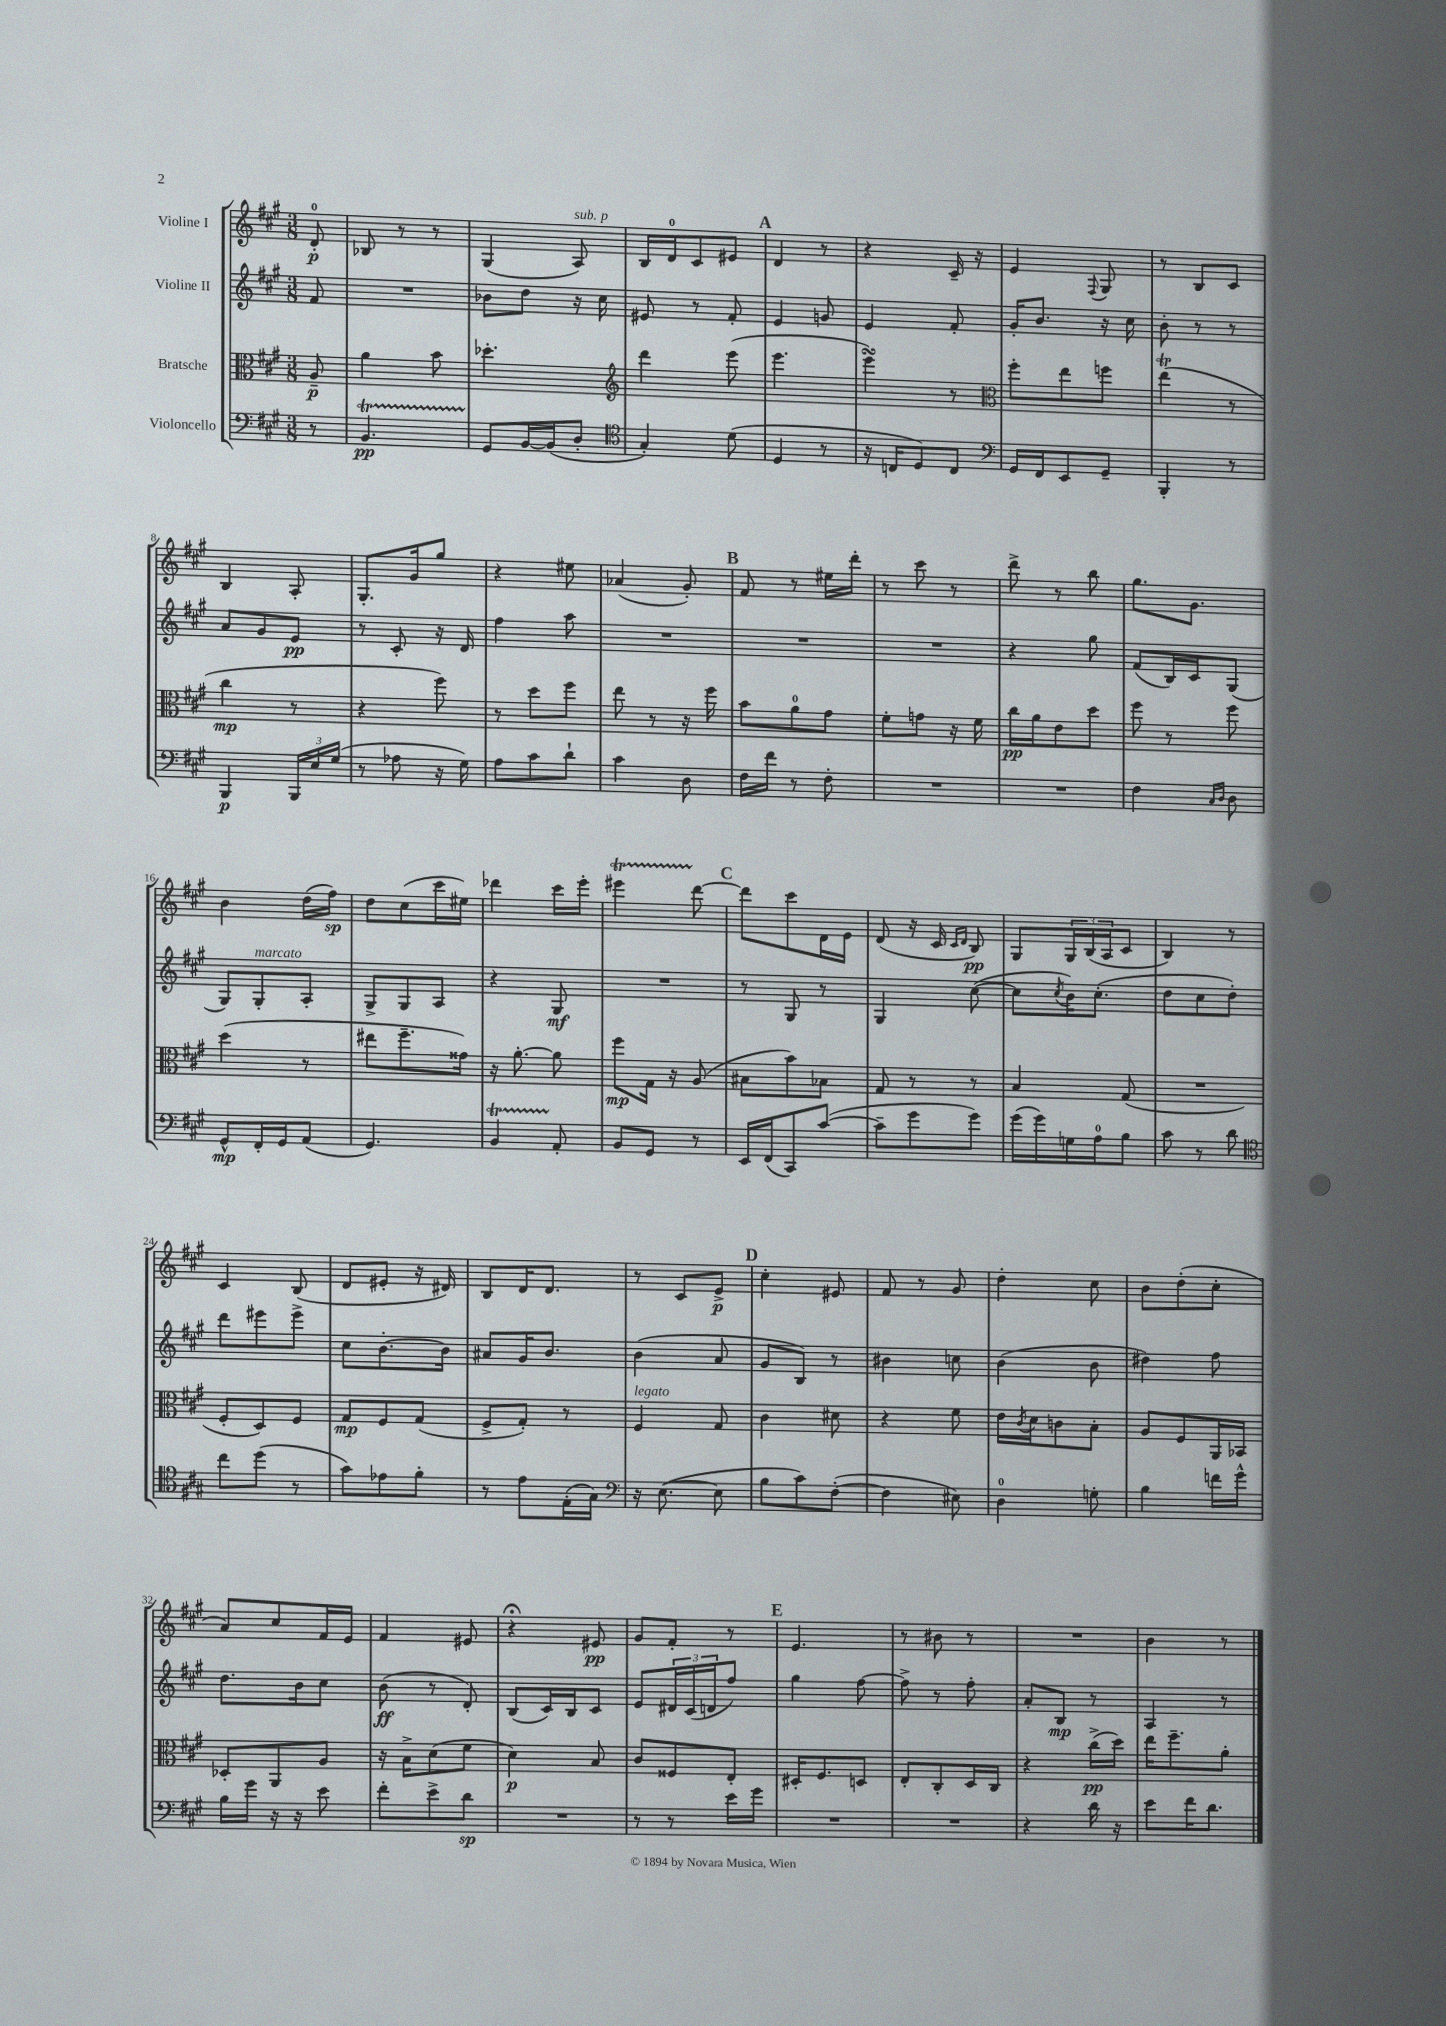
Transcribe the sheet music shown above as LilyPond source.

<<
\new StaffGroup <<
\new Staff = "s0" \with { instrumentName = "Violine I" } {
    \clef treble \key a \major \numericTimeSignature \time 3/8 \partial 8
    d'8-0-.\p |
    bes8 r8 r8 |
    gis4( a8^\markup { \italic "sub. p" }) |
    b16 d'16-0 cis'8 eis'8 |
    \mark \markup { \bold "A" } d'4 r8 |
    r4 cis'16-- r16 |
    e'4 \appoggiatura { fis8 } gis8 |
    r8 b8 cis'8 |
    b4 a8-. |
    gis8.-. gis'16 gis''8 |
    r4 eis''8 |
    aes'4( gis'8-.) |
    \mark \markup { \bold "B" } fis'8 r8 eis''16 d'''16-. |
    r8 cis'''8 r8 |
    d'''8-> r8 b''8 |
    gis''8. gis'8. |
    b'4 d''16( fis''16\sp) |
    d''8 cis''8( cis'''16 eis''16) |
    des'''4 cis'''16 e'''16-. |
    eis'''4\startTrillSpan d'''8~\stopTrillSpan |
    \mark \markup { \bold "C" } d'''8 cis'''8 d'16 e'16 |
    d'8( r16 cis'16 \grace { cis'16 d'16 } b8\pp) |
    gis8 \tuplet 3/2 { gis16 b16( a16 } cis'8 |
    b4) r8 |
    cis'4 b8( |
    d'8 eis'8-. r16 dis'16) |
    b8 d'16 d'8. |
    r8 cis'8 e'8->\p |
    \mark \markup { \bold "D" } cis''4-. eis'8 |
    fis'8 r8 gis'8 |
    d''4-. cis''8 |
    b'8 d''8-.( cis''8-. |
    a'8) cis''8 fis'16 e'16 |
    fis'4 eis'8 |
    r4\fermata eis'8\pp |
    gis'8 fis'8-. r8 |
    \mark \markup { \bold "E" } e'4. |
    r8 bis'8 r8 |
    R4. |
    b'4 r8 \bar "|." |
}
\new Staff = "s1" \with { instrumentName = "Violine II" } {
    \clef treble \key a \major \numericTimeSignature \time 3/8 \partial 8
    fis'8 |
    R4. |
    bes'8 d''8 r16 cis''16 |
    eis'8 r8 fis'8-. |
    \mark \markup { \bold "A" } e'4 g'8 |
    e'4 fis'8-. |
    gis'16-. b'8. r16 cis''16 |
    b'8-. r8 r8 |
    a'8 gis'8 e'8\pp |
    r8 cis'8-. r16 d'16 |
    fis''4 a''8 |
    R4. |
    \mark \markup { \bold "B" } R4. |
    R4. |
    r4 gis''8 |
    fis'8( b16) cis'16 gis8( |
    gis8) gis8-.^\markup { \italic "marcato" } a8-. |
    gis8-> gis8 a8 |
    r4 gis8\mf |
    R4. |
    \mark \markup { \bold "C" } r8 gis8 r8 |
    gis4 cis''8~( |
    cis''8 \acciaccatura { cis''8 } b'16) cis''8.-.( |
    d''8 cis''8 d''8-.) |
    d'''8 eis'''8 eis'''8-> |
    cis''8 b'8.~-. b'16 |
    ais'8 gis'16 b'8. |
    b'4( a'8 |
    \mark \markup { \bold "D" } gis'8 b8) r8 |
    bis'4 c''8 |
    b'4( b'8 |
    dis''4) fis''8 |
    d''8. b'16 cis''8 |
    b'8\ff( r8 d'8-.) |
    b8( cis'16) b16 cis'8 |
    e'8 \tuplet 3/2 { dis'16 cis'16( d'16 } fis''8) |
    \mark \markup { \bold "E" } gis''4 fis''8~ |
    fis''8-> r8 fis''8-. |
    a'8-. b8\mp r8 |
    a4 r8 \bar "|." |
}
\new Staff = "s2" \with { instrumentName = "Bratsche" } {
    \clef alto \key a \major \numericTimeSignature \time 3/8 \partial 8
    a8--\p |
    a'4 b'8 |
    des''4.-. |
    \clef treble d'''4 e'''8( |
    \mark \markup { \bold "A" } e'''4. |
    e'''4\turn) r8 |
    \clef alto fis''8-. e''8 f''8 |
    e''4\trill( r8 |
    cis''4\mp r8 |
    r4 fis''8) |
    r8 d''8 fis''8 |
    e''8 r8 r16 fis''16 |
    \mark \markup { \bold "B" } b'8 a'8-0 gis'8 |
    fis'8-. g'8 r16 fis'16 |
    cis''16\pp a'16 e'8 d''8 |
    fis''8 r8 fis''8 |
    d''4( r8 |
    eis''8 fis''8.-- gisis'16) |
    r16 a'8.~-. a'8 |
    fis''8\mp gis16 r16 a8( |
    \mark \markup { \bold "C" } bis8 b'8) bes8 |
    gis8 r8 r8 |
    b4 gis8( |
    R4. |
    fis8-. d8) fis8 |
    gis8\mp fis8 gis8( |
    fis8-> gis8-.) r8 |
    fis4^\markup { \italic "legato" } gis8 |
    \mark \markup { \bold "D" } cis'4 dis'8 |
    r4 fis'8 |
    e'16 \acciaccatura { cis'8 } d'16 c'8 b8-. |
    a8 fis8 a,16 bes,16 |
    des8-. a,8 a8 |
    r16 b16-> d'8( fis'8 |
    d'4\p) b8 |
    cis'8 fisis8 e8-. |
    \mark \markup { \bold "E" } dis16-. fis8. d8 |
    e8-. cis8-. d16 cis16 |
    r4 cis''16->\pp( d''16) |
    e''16 fis''8.-- a'8-. \bar "|." |
}
\new Staff = "s3" \with { instrumentName = "Violoncello" } {
    \clef bass \key a \major \numericTimeSignature \time 3/8 \partial 8
    r8 |
    b,4.\startTrillSpan\pp |
    gis,8\stopTrillSpan b,16~ b,16( d8-. |
    \clef tenor gis4-.) d'8( |
    \mark \markup { \bold "A" } d4 r8 |
    r16 c16 d8) c8 |
    \clef bass gis,16 fis,16 e,8 gis,8-- |
    b,,4-. r8 |
    b,,4\p \tuplet 3/2 { b,,16 e16 gis16( } |
    r8 aes8 r16 gis16) |
    a8 cis'8 d'8-! |
    cis'4 d8 |
    \mark \markup { \bold "B" } fis16 fis'16 r8 fis8-. |
    R4. |
    R4. |
    fis4 \grace { cis16 d16 } d8 |
    gis,8-^\mp fis,16-. gis,16 a,8( |
    gis,4.) |
    b,4\startTrillSpan a,8-.\stopTrillSpan |
    b,8 gis,8 r8 |
    \mark \markup { \bold "C" } e,16 fis,16( cis,8) cis'8~( |
    cis'8-- gis'8 gis'8) |
    gis'16( gis'16) g16 a16-0 b8 |
    cis'8 r8 d'8 |
    \clef tenor cis''8 d''8( r8 |
    gis'8) ees'8 fis'8-. |
    r8 e'8 e16-.( gis16) |
    \clef bass r16 e8.~( e8 |
    \mark \markup { \bold "D" } b8 cis'8) fis8~-.( |
    fis4 eis8) |
    d4-0 g8-. |
    b4 f'16 gis'16-^ |
    b16 gis'16 r16 r16 e'8 |
    fis'8-. e'8-> d'8\sp |
    R4. |
    r8 r8 e'16 gis'16 |
    \mark \markup { \bold "E" } R4. |
    R4. |
    r4 d'16 r16 |
    e'8 fis'16 d'8. \bar "|." |
}
>>
>>
